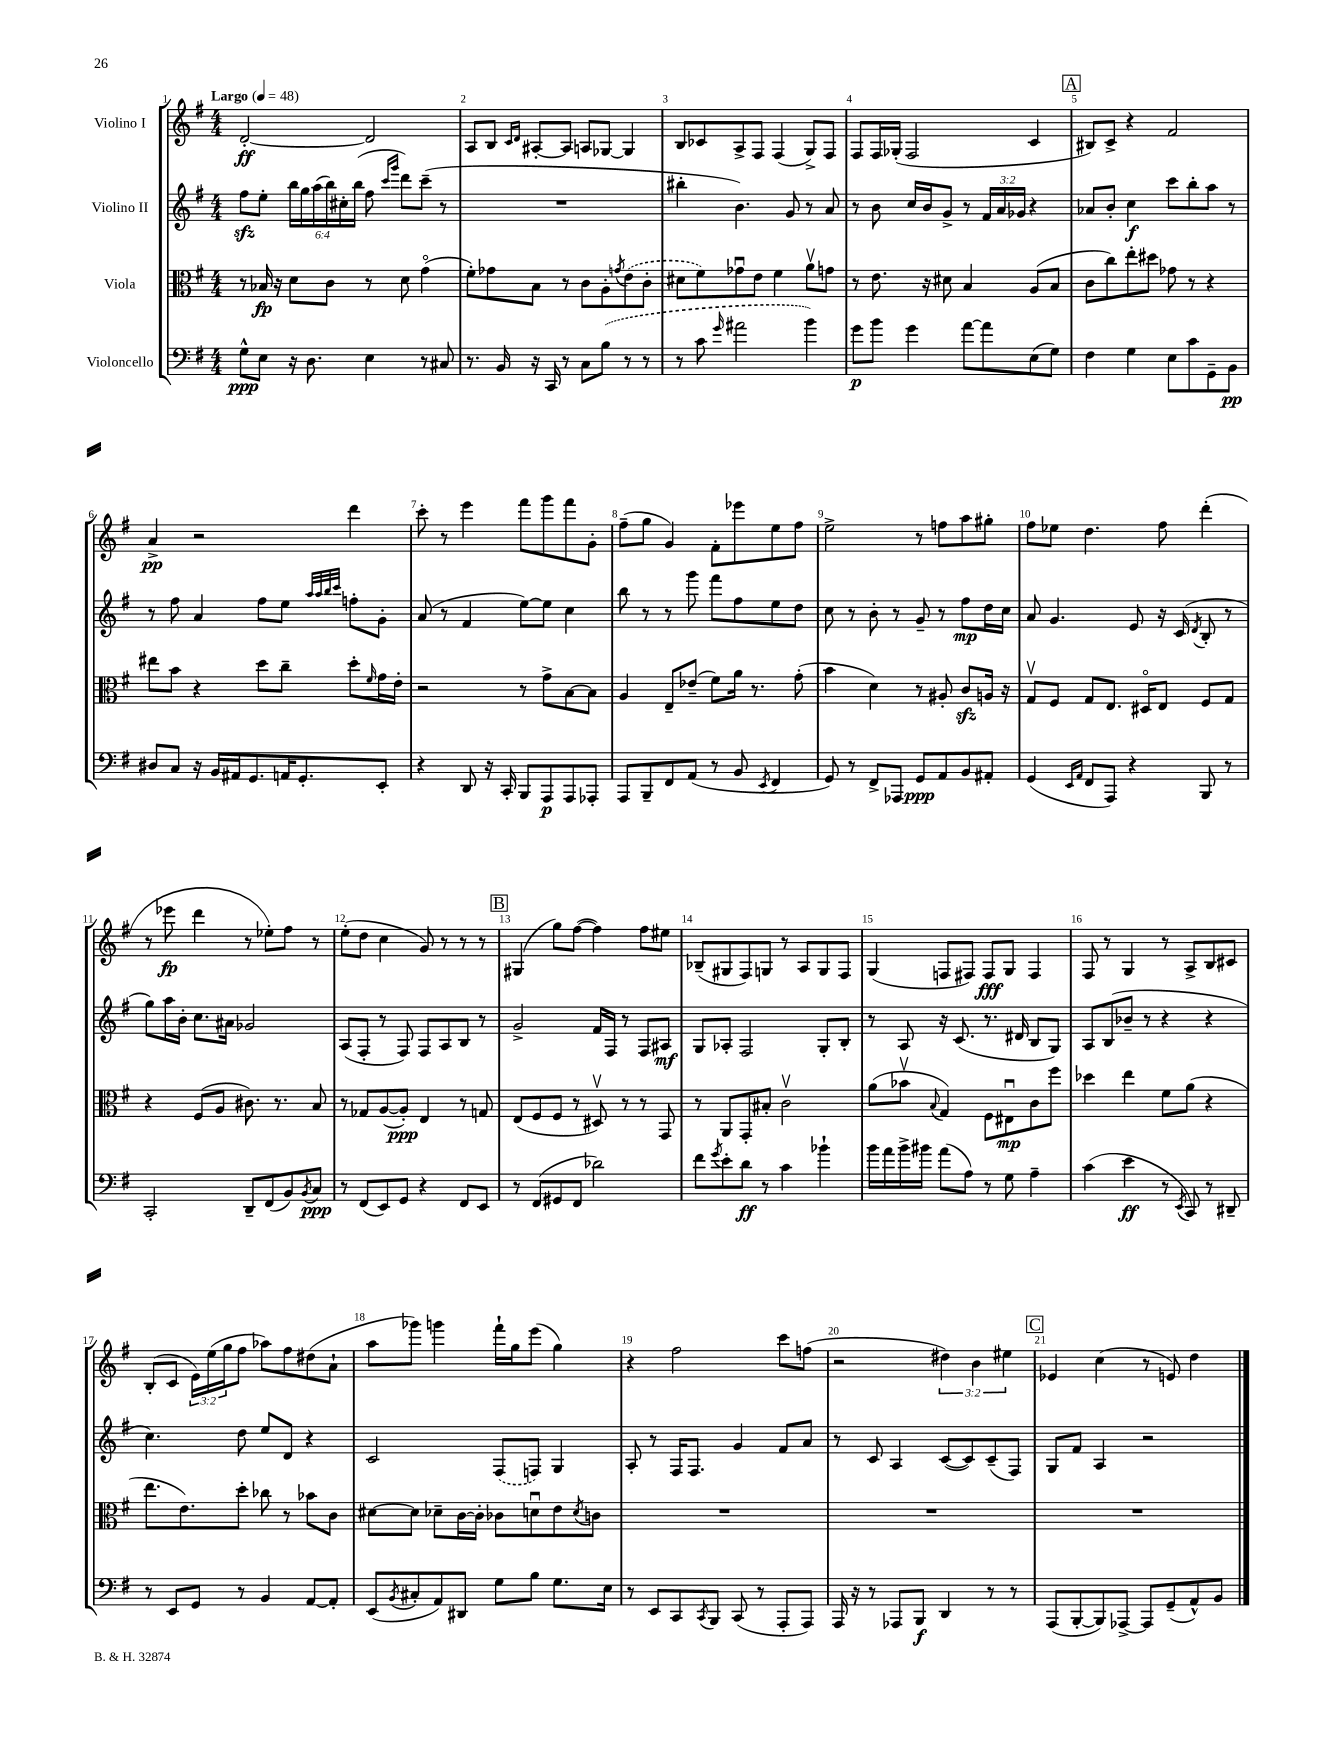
<<
\new StaffGroup <<
\new Staff = "s0" \with { instrumentName = "Violino I" } {
    \clef treble \key g \major \numericTimeSignature \time 4/4 \override Staff.TupletNumber.text = #tuplet-number::calc-fraction-text \tempo "Largo" 4 = 48
    d'2~-.\ff d'2 |
    a8 b8 \grace { c'16 d'16 } ais8~-. ais8 a8 ges8~ ges4 |
    b8 ces'8 a8-> fis8 fis4( g8->) fis8 |
    fis8 fis16 ges16-.( fis2 c'4 |
    \mark \markup { \box "A" } bis8) c'8-> r4 fis'2 |
    a'4->\pp r2 d'''4 |
    c'''8-. r8 e'''4 fis'''8 g'''8 fis'''8 g'8-. |
    fis''8--( g''8 g'4) fis'8-. ees'''8 e''8 fis''8 |
    e''2-> r8 f''8 a''8 gis''8-. |
    fis''8 ees''8 d''4. fis''8 d'''4-.( |
    r8 ees'''8\fp d'''4 r8 ees''8-.) fis''8 r8 |
    e''8-.( d''8 c''4 g'8) r8 r8 r8 |
    \mark \markup { \box "B" } gis4( g''8) fis''8~( fis''4) fis''8 eis''8 |
    bes8--( gis8 fis8) g8 r8 a8 g8 fis8 |
    g4( f8 fis8) fis8\fff g8 fis4 |
    fis8 r8 g4 r8 a8-> b8 cis'8 |
    b8-.( c'8 \tuplet 3/2 { e'16) e''16( g''16 } fis''8 aes''8) fis''8 dis''8( a'8-! |
    a''8 ges'''8) g'''4 fis'''16-! g''16 e'''8( g''4) |
    r4 fis''2 c'''8 f''8( |
    r2 \tuplet 3/2 { dis''4) b'4 eis''4 } |
    \mark \markup { \box "C" } ees'4 c''4( r8 e'8) d''4 \bar "|." |
}
\new Staff = "s1" \with { instrumentName = "Violino II" } {
    \clef treble \key g \major \numericTimeSignature \time 4/4 \override Staff.TupletNumber.text = #tuplet-number::calc-fraction-text
    fis''8\sfz e''8-. \tuplet 6/4 { b''16 g''16 a''16( b''16) cis''16-. b''16( } fis''8 \grace { c'''16 g'''16 } d'''8) c'''8--( r8 |
    R1 |
    bis''4-. b'4.) g'8 r8 a'8 |
    r8 b'8 c''16 b'16 g'8-> r8 \tuplet 3/2 { fis'16 a'16 ges'16 } r4 |
    \mark \markup { \box "A" } aes'8 b'8-. c''4\f c'''8 b''8-. a''8 r8 |
    r8 fis''8 a'4 fis''8 e''8 \grace { a''32 a''32 b''32 c'''32 } f''8-. g'8-. |
    a'8( r8 fis'4 e''8~) e''8 c''4 |
    b''8 r8 r8 g'''8 fis'''8 fis''8 e''8 d''8 |
    c''8 r8 b'8-. r8 g'8-- r8 fis''8\mp d''16 c''16 |
    a'8 g'4. e'8 r16 c'16( \acciaccatura { d'8 } b8-. r8 |
    g''8) a''16 b'16-. c''8. ais'16 ges'2 |
    a8( fis8-. r8 fis8) fis8 a8 b8 r8 |
    \mark \markup { \box "B" } g'2-> fis'16 fis16 r8 fis8 ais8\mf |
    g8 aes8-. fis2 g8-. b8-. |
    r8 a8 r16 c'8.( r8. dis'16 b8 g8) |
    a8 b8( bes'8-- r8 r4 r4 |
    c''4.) d''8 e''8 d'8 r4 |
    c'2 \once \slurDashed fis8( f8) g4 |
    a8-. r8 fis16 fis8. g'4 fis'8 a'8 |
    r8 c'8 a4 c'8~( c'8) c'8--( fis8) |
    \mark \markup { \box "C" } g8 fis'8 a4 r2 \bar "|." |
}
\new Staff = "s2" \with { instrumentName = "Viola" } {
    \clef alto \key g \major \numericTimeSignature \time 4/4
    r8 bes16\fp r16 d'8 c'8 r8 d'8 g'4\flageolet( |
    fis'8-.) ges'8 b8 r8 c'8 a8-. \acciaccatura { g'8 } \once \slurDashed e'8( c'8-. |
    dis'8 fis'8) ges'8\downbow e'8 fis'4 a'8\upbow g'8 |
    r8 e'8. r16 dis'8 b4 a8( b8 |
    \mark \markup { \box "A" } c'8 c''8) e''8-. dis''8 ges'8 r8 r4 |
    eis''8 b'8 r4 d''8 c''8-- d''8-. \grace { fis'16 } g'16 e'16-. |
    r2 r8 g'8-> b8~ b8 |
    a4 e8-- ees'8--( fis'8) a'16 r8. g'8-.( |
    b'4 d'4) r8 ais8-. c'8\sfz a16 r16 |
    g8\upbow fis8 g8 e8. dis16\flageolet e8 fis8 g8 |
    r4 fis8( a8 cis'8.) r8. b8 |
    r8 ges8 a8~( a8-.\ppp) e4 r8 g8 |
    \mark \markup { \box "B" } e8( fis8 fis8 r8 dis8\upbow) r8 r8 g,8 |
    r8 a,8 g,8-. bis8-. c'2\upbow |
    a'8( bes'8\upbow \appoggiatura { b8 } g4) fis8 eis8\downbow\mp c'8 fis''8 |
    des''4 e''4 fis'8 a'8( r4 |
    e''8. e'8.) d''8-. ces''8 r8 bes'8 c'8 |
    dis'8~ dis'8 des'8-- c'16~ c'16-. ces'8 d'8\downbow e'8 \acciaccatura { d'8 } c'8 |
    R1 |
    R1 |
    \mark \markup { \box "C" } R1 \bar "|." |
}
\new Staff = "s3" \with { instrumentName = "Violoncello" } {
    \clef bass \key g \major \numericTimeSignature \time 4/4
    g8-^\ppp e8 r16 d8. e4 r8 cis8 |
    r8. b,16 r16 c,16 r8 c8 \once \slurDashed b8( r8 r8 |
    r8 c'8 \grace { g'16 } ais'2 b'4) |
    g'8\p b'8 g'4 a'8~ a'8 e8( g8) |
    \mark \markup { \box "A" } fis4 g4 e8 c'8 g,8-- b,8\pp |
    dis8 c8 r16 b,16 ais,16 g,8. a,16 g,8.-. e,8-. |
    r4 d,8 r16 c,16-. b,,8 a,,8\p a,,8 aes,,8-. |
    a,,8 b,,8-- fis,8 a,8( r8 b,8 \acciaccatura { e,8 } fis,4 |
    g,8) r8 fis,8-> aes,,8 g,8\ppp a,8 b,8 ais,8-. |
    g,4( \grace { e,16 a,16 } fis,8 a,,8) r4 b,,8 r8 |
    c,2-. d,8-- fis,8( b,8) \acciaccatura { b,8 } c8\ppp |
    r8 fis,8( e,8) g,8 r4 fis,8 e,8 |
    \mark \markup { \box "B" } r8 fis,8( gis,8 fis,8 des'2) |
    fis'8 \acciaccatura { g'8 } e'8-. d'8\ff r8 c'4 bes'4-! |
    b'16 a'16 b'16-> bis'16 a'8( a8) r8 g8 a4-- |
    c'4( e'4\ff r8 \acciaccatura { e,8 } c,8) r8 dis,8-- |
    r8 e,8 g,8 r8 b,4 a,8~ a,8-. |
    e,8( \acciaccatura { b,8 } cis8-. a,8) dis,8 g8 b8 g8. e16 |
    r8 e,8 c,8 \acciaccatura { c,8 } b,,8 c,8( r8 a,,8-. a,,8) |
    a,,16 r16 r8 aes,,8 b,,8\f d,4 r8 r8 |
    \mark \markup { \box "C" } a,,8( b,,8~-. b,,8) aes,,8~-> aes,,8 g,8--( a,8-^) b,8 \bar "|." |
}
>>
>>
\layout { \context { \Score \override BarNumber.break-visibility = ##(#f #t #t) barNumberVisibility = #all-bar-numbers-visible } }
